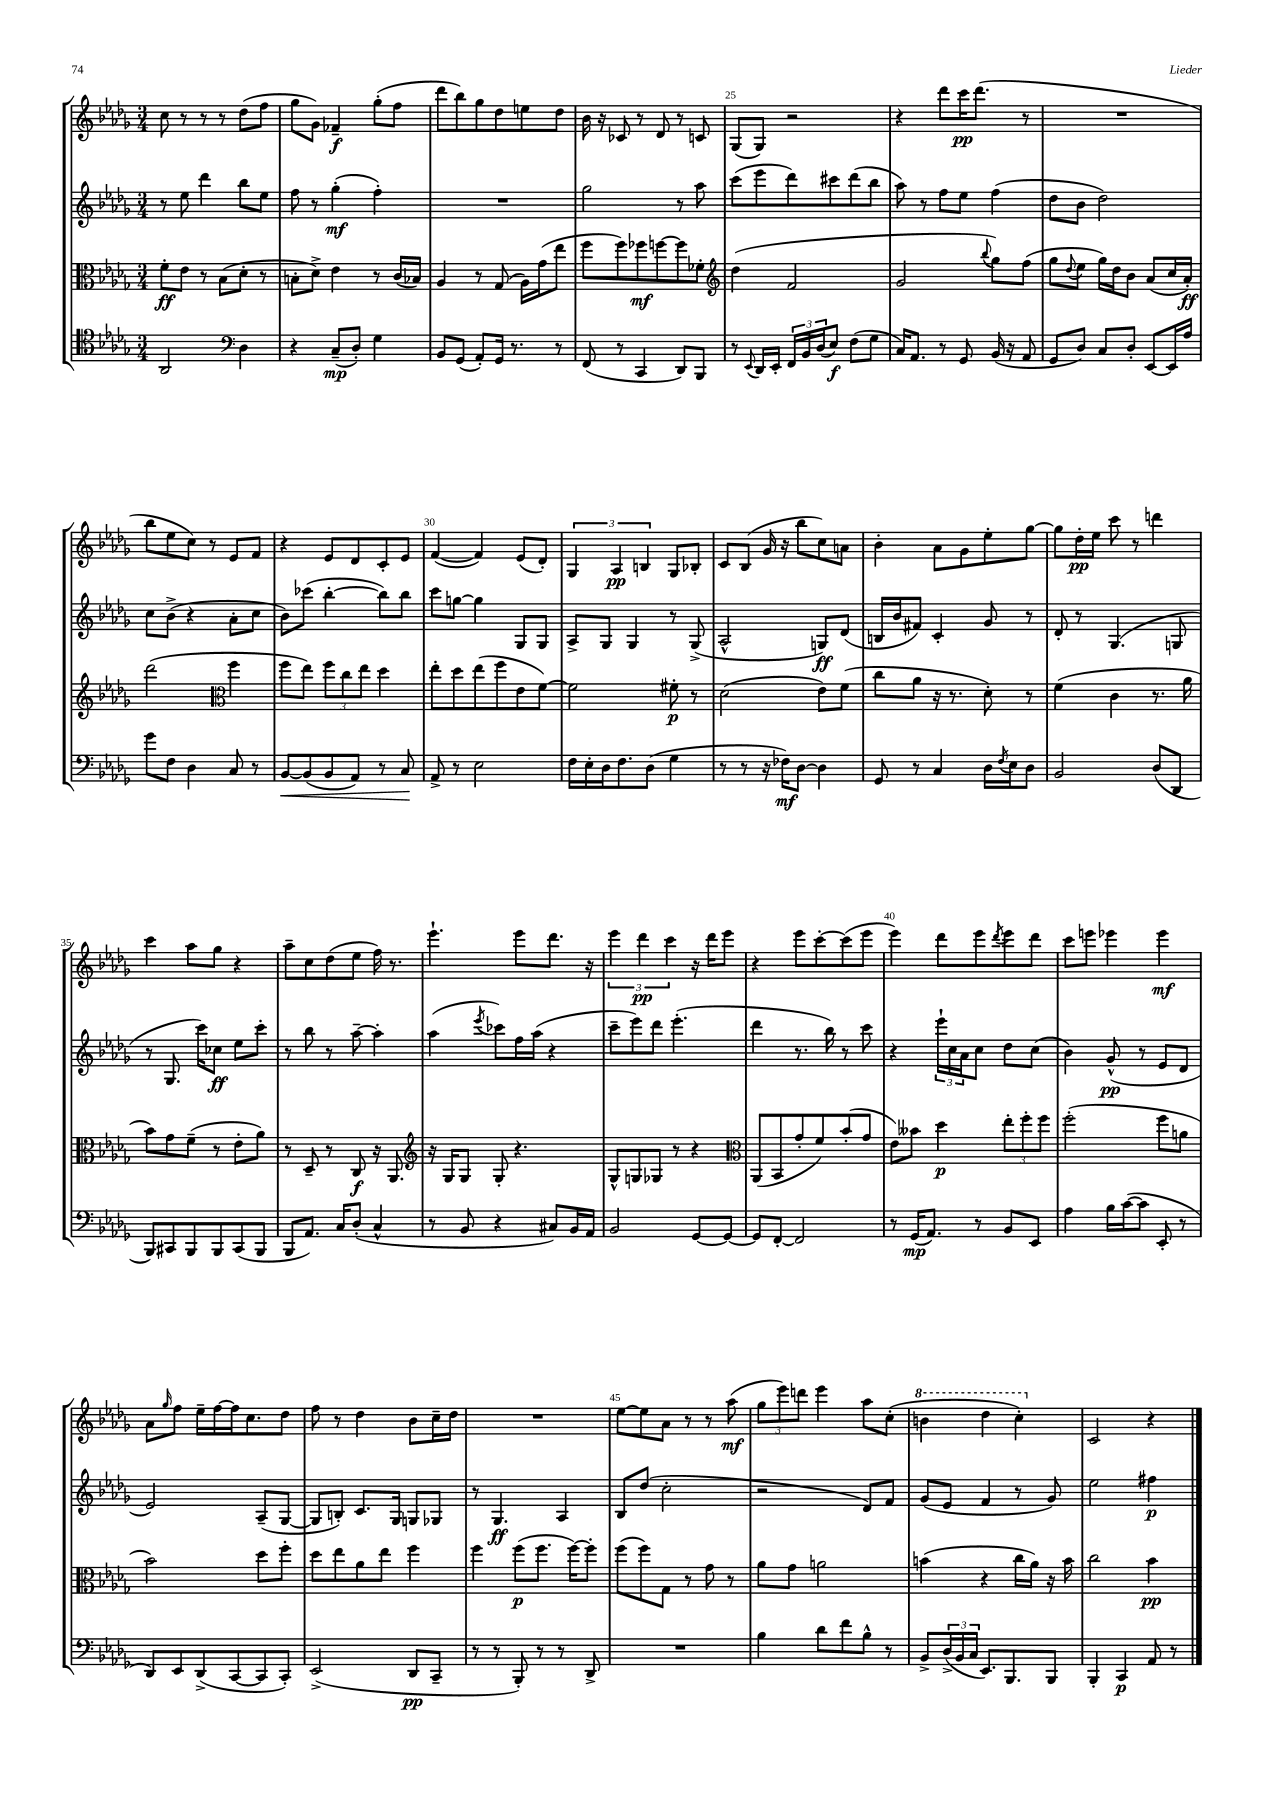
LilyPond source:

<<
\new StaffGroup <<
\new Staff = "s0" {
    \clef treble \key des \major \numericTimeSignature \time 3/4
    c''8 r8 r8 r8 des''8( f''8 |
    ges''8 ges'8) fes'4--\f ges''8-.( f''8 |
    des'''8 bes''8) ges''8 des''8 e''8 des''8 |
    bes'16 r16 ces'8 r8 des'8 r8 c'8 |
    ges8( ges8) r2 |
    r4 des'''8 c'''16\pp des'''8.( r8 |
    R2. |
    bes''8 ees''8 c''8) r8 ees'8 f'8 |
    r4 ees'8 des'8 c'8-. ees'8 |
    f'4~( f'4) ees'8( des'8-.) |
    \tuplet 3/2 { ges4 aes4\pp b4 } ges8 bes8-. |
    c'8 bes8( ges'16 r16 bes''8 c''8) a'8 |
    bes'4-. aes'8 ges'8 ees''8-. ges''8~ |
    ges''8 des''16-.\pp ees''16 c'''8 r8 d'''4 |
    c'''4 aes''8 ges''8 r4 |
    aes''8-- c''8 des''8( ees''8 f''16) r8. |
    ees'''4.-! ees'''8 des'''8. r16 |
    \tuplet 3/2 { ees'''4 des'''4\pp c'''4 } r16 des'''16 ees'''8 |
    r4 ees'''8 c'''8~-. c'''8( ees'''8 |
    ees'''4) des'''8 ees'''8 \acciaccatura { des'''8 } ees'''8 des'''8 |
    c'''8 e'''8 ees'''4 ees'''4\mf |
    aes'8 \grace { ges''16 } f''8 ees''16-- f''16~ f''16 c''8. des''8 |
    f''8 r8 des''4 bes'8 c''16-- des''16 |
    R2. |
    ees''8~ ees''8 aes'8 r8 r8 aes''8\mf( |
    \tuplet 3/2 { ges''8 ees'''8) d'''8 } ees'''4 aes''8 c''8-.( |
    \ottava #1 b''4 des'''4 c'''4-.) \ottava #0 |
    c'2 r4 \bar "|." |
}
\new Staff = "s1" {
    \clef treble \key des \major \numericTimeSignature \time 3/4
    r8 ees''8 des'''4 bes''8 ees''8 |
    f''8 r8 ges''4-.\mf( f''4-.) |
    R2. |
    ges''2 r8 aes''8 |
    c'''8( ees'''8 des'''8) cis'''8 des'''8( bes''8 |
    aes''8) r8 f''8 ees''8 f''4( |
    des''8 bes'8 des''2) |
    c''8 bes'8->( r4 aes'8-. c''8 |
    bes'8) ces'''8( bes''4~-. bes''8) bes''8 |
    c'''8 g''8~ g''4 ges8 ges8 |
    aes8-> ges8 ges4 r8 ges8->( |
    aes2-^ g8\ff) des'8( |
    b16 bes'16 fis'8) c'4-. ges'8 r8 |
    des'8-. r8 ges4.( g8 |
    r8 ges8. c'''16) ces''8\ff ees''8 c'''8-. |
    r8 bes''8 r8 aes''8~-- aes''4-. |
    aes''4( \acciaccatura { ees'''8 } ces'''8) f''16 aes''16( r4 |
    c'''8-- ees'''8) des'''8 ees'''4.-.( |
    des'''4 r8. bes''16) r8 c'''8 |
    r4 \tuplet 3/2 { ees'''16-! c''16 aes'16 } c''8 des''8 c''8( |
    bes'4) ges'8-^\pp( r8 ees'8 des'8 |
    ees'2) aes8--( ges8~ |
    ges8 b8-.) c'8. ges16 g8 ges8 |
    r8 ges4.\ff aes4 |
    bes8 des''8( c''2-. |
    r2 des'8) f'8 |
    ges'8( ees'8 f'4 r8 ges'8) |
    ees''2 fis''4\p \bar "|." |
}
\new Staff = "s2" {
    \clef alto \key des \major \numericTimeSignature \time 3/4
    f'8-.\ff ees'8 r8 bes8( des'8-. r8 |
    b8-. des'8->) ees'4 r8 c'16( bes16) |
    aes4 r8 ges8( aes16) ges'16( ees''8 |
    f''8 f''8) fes''8\mf f''8~ f''8 fes'8-. |
    \clef treble des''4( f'2 |
    ges'2 \appoggiatura { bes''8 } ges''8) f''8( |
    ges''8 \appoggiatura { des''8 } ees''8 ges''16) des''16 bes'8 aes'8( c''16 aes'16-.\ff) |
    des'''2( \clef alto f''4 |
    f''8 ees''8) \tuplet 3/2 { f''8 c''8 ees''8 } des''4 |
    ees''8-. des''8 ees''8( f''8 ees'8 f'8~) |
    f'2 fis'8-.\p r8 |
    des'2( ees'8) f'8( |
    c''8 aes'8 r16 r8. des'8-.) r8 |
    f'4( c'4 r8. aes'16 |
    bes'8) ges'8 f'8--( r8 ees'8-. aes'8) |
    r8 des8-- r8 c8\f r16 aes,8. |
    \clef treble r16 ges16 ges8 ges8-. r4. |
    ges8-^ g8 ges8 r8 r4 |
    \clef alto aes,8( bes,8 ges'8-. f'8) bes'8-.( ges'8 |
    ees'8) beses'8 des''4\p \tuplet 3/2 { ees''8-. f''8-. f''8 } |
    f''2-.( f''8 a'8 |
    bes'2) des''8 f''8-. |
    des''8 ees''8 aes'8 ees''8 f''4 |
    f''4 f''8\p( f''8. f''16~) f''8-. |
    f''8( f''8) ges8 r8 ges'8 r8 |
    aes'8 ges'8 a'2 |
    b'4( r4 c''16 aes'16) r16 b'16 |
    c''2 bes'4\pp \bar "|." |
}
\new Staff = "s3" {
    \clef tenor \key des \major \numericTimeSignature \time 3/4
    aes,2 \clef bass des4 |
    r4 c8--\mp( des8-.) ges4 |
    bes,8 ges,8( aes,8-.) ges,16 r8. r8 |
    f,8( r8 c,4 des,8) bes,,8 |
    r8 \appoggiatura { ees,8 } des,16 ees,16-. \tuplet 3/2 { f,16 bes,16 des16( } ees8\f) f8( ges8 |
    c16) aes,8. r8 ges,8 bes,16( r16 aes,8 |
    ges,8 des8) c8 des8-. ees,8~ ees,16 aes16 |
    ges'8 f8 des4 c8 r8 |
    bes,8~\< bes,8( bes,8 aes,8) r8 c8\! |
    aes,8-> r8 ees2 |
    f16 ees16-. des16 f8. des8( ges4 |
    r8 r8 r16 fes16\mf) des8~ des4 |
    ges,8 r8 c4 des16 \acciaccatura { f8 } ees16 des8 |
    bes,2 des8( des,8 |
    bes,,8) cis,8 bes,,8 bes,,8 cis,8( bes,,8 |
    bes,,8 aes,8.) c16 des8-.( c4-^ |
    r8 bes,8 r4 cis8) bes,16 aes,16 |
    bes,2 ges,8~ ges,8~ |
    ges,8 f,8~-. f,2 |
    r8 ges,16\mp( aes,8.) r8 bes,8 ees,8 |
    aes4 bes16 c'16~( c'8 ees,8-. r8 |
    des,8) ees,8 des,8->( c,8~ c,8 c,8-.) |
    ees,2->( des,8\pp c,8-- |
    r8 r8 bes,,8-.) r8 r8 des,8-> |
    R2. |
    bes4 des'8 f'8 bes8-^ r8 |
    bes,8-> \tuplet 3/2 { des16->( bes,16 c16 } ees,8.) bes,,8. bes,,8 |
    bes,,4-. c,4\p aes,8 r8 \bar "|." |
}
>>
>>
\layout { \context { \Score currentBarNumber = #21 \override BarNumber.break-visibility = ##(#f #t #t) barNumberVisibility = #(every-nth-bar-number-visible 5) } }
